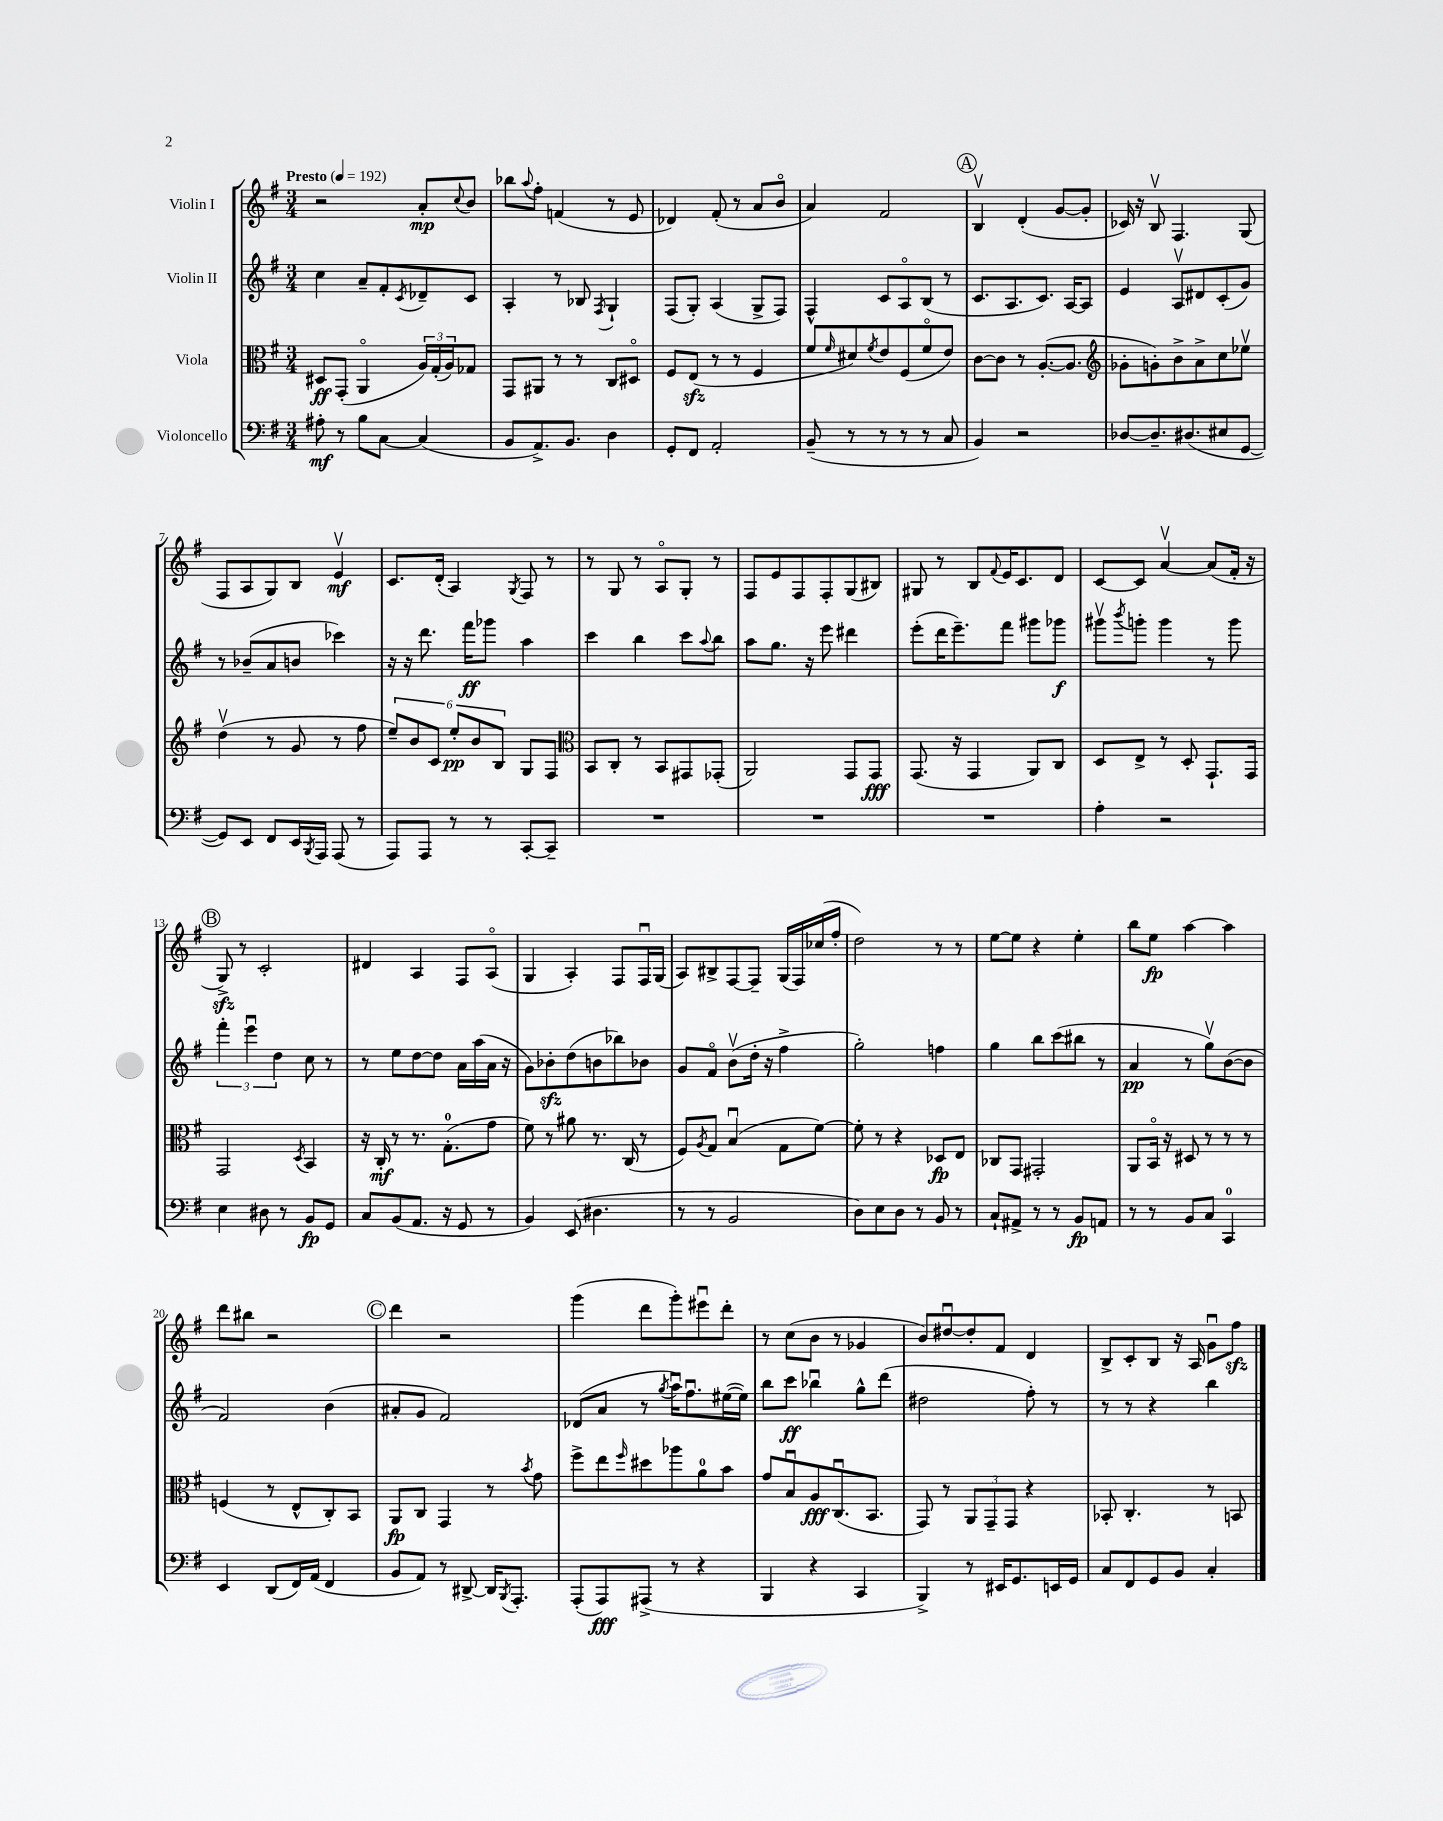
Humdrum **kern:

**kern	**dynam	**kern	**dynam	**kern	**dynam	**kern	**dynam
*part4	*part4	*part3	*part3	*part2	*part2	*part1	*part1
*staff4	*staff4	*staff3	*staff3	*staff2	*staff2	*staff1	*staff1
*I"Violoncello	*	*I"Viola	*	*I"Violin II	*	*I"Violin I	*
*clefF4	*	*clefC3	*	*clefG2	*	*clefG2	*
*k[f#]	*	*k[f#]	*	*k[f#]	*	*k[f#]	*
*M3/4	*	*M3/4	*	*M3/4	*	*M3/4	*
*MM192	*	*MM192	*	*MM192	*	*MM192	*
=1	=1	=1	=1	=1	=1	=1	=1
!	!	!	!	!	!	!LO:TX:a:B:t=Presto	!
8A#X'\	mf	8D#X/L	ff	4cc\	.	2r	.
8r	.	(8GG'/J	.	.	.	.	.
8B\L	.	4AA/	.	8a~/L	.	.	.
[8C\J	.	.	.	8f#'/	.	.	.
.	.	.	.	8qc/	.	.	.
(4C/]	.	24A/LL)	.	8d-X~/	.	8a'/L	mp
.	.	(24G'/	.	.	.	.	.
.	.	24A/J)	.	.	.	.	.
.	.	.	.	.	.	8qqcc/	.
.	.	8G-X/J	.	8c/J	.	8b/J	.
=2	=2	=2	=2	=2	=2	=2	=2
8BB/L	.	8GG/L	.	4A'/	.	8bb-X\L	.
.	.	.	.	.	.	8qqaa/	.
8.AA^/)	.	8AA#X/J	.	.	.	8ff#'\J	.
.	.	8r	.	8r	.	(4fn/	.
8.BB/J	.	.	.	.	.	.	.
.	.	8r	.	8B-X/	.	.	.
.	.	.	.	8qF#/	.	.	.
4D\	.	8C/L	.	4G`/	.	8r	.
.	.	8D#X/J	.	.	.	8e/	.
=3	=3	=3	=3	=3	=3	=3	=3
8GG'/L	.	8F#/L	.	(8F#/L	.	4d-X/)	.
8FF#/J	.	(8Ezz/J	.	8G'/J)	.	.	.
2AA'/	.	8r	.	(4A/	.	(8f#'/	.
.	.	8r	.	.	.	8r	.
.	.	4F#/	.	8G^/L	.	8a/L	.
.	.	.	.	8F#/J)	.	8b/J	.
=4	=4	=4	=4	=4	=4	=4	=4
(8BB~/	.	8f#/L	.	4F#^^/	.	4a/)	.
.	.	16qqf#/	.	.	.	.	.
8r	.	8d#X/)	.	.	.	.	.
.	.	8qf#/	.	.	.	.	.
8r	.	8e/	.	8c/L	.	2f#/	.
8r	.	(8F#/	.	8A/	.	.	.
8r	.	8f#/	.	(8B/J	.	.	.
8C/	.	8e/J)	.	8r	.	.	.
!!LO:REH:place=s1:t=A
=5	=5	=5	=5	=5	=5	=5	=5
4BB/)	.	[8c\L	.	8.c/L	.	4Bv/	.
.	.	8c\J]	.	.	.	.	.
.	.	.	.	8.A/	.	.	.
2r	.	8r	.	.	.	(4d'/	.
.	.	([8.A'/L	.	8.c/J)	.	.	.
.	.	.	.	.	.	[8g/L	.
.	.	8.A/J]	.	[16A/KL	.	.	.
.	.	.	.	8A/J]	.	8g'/J]	.
=6	=6	=6	=6	=6	=6	=6	=6
*	*	*clefG2	*	*	*	*	*
[8D-X/L	.	8g-X'\L	.	4e/	.	16c-X/)	.
.	.	.	.	.	.	16r	.
8.D-~/]	.	8gn'\)	.	.	.	8Bv/	.
.	.	8b^\	.	8Av/L	.	4.F#/	.
(8.D#X/	.	.	.	.	.	.	.
.	.	8a^\	.	8d#X/	.	.	.
8E#X/	.	8cc\	.	(8c'/	.	.	.
[8GG/J	.	8ee-Xv\J	.	8g/J)	.	(8G/	.
!!LO:LB:g=z
=7	=7	=7	=7	=7	=7	=7	=7
8GG/L])	.	(4ddv\	.	8r	.	8F#/L	.
8EE/J	.	.	.	(8b-X~/L	.	8A/	.
8FF#/L	.	8r	.	8a/	.	8G/)	.
16EE/L	.	8g/	.	8bn/J	.	8B/J	.
8qBBB/	.	.	.	.	.	.	.
16AAA/JJ	.	.	.	.	.	.	.
(8AAA/	.	8r	.	4ccc-X\)	.	4ev/	mf
8r	.	8ff#\	.	.	.	.	.
=8	=8	=8	=8	=8	=8	=8	=8
8AAA/L)	.	12ee~/L)	.	16r	.	8.c/L	.
.	.	.	.	16r	.	.	.
.	.	12b/	.	.	.	.	.
8AAA/J	.	.	.	8.ddd\	.	.	.
.	.	12c/J	.	.	.	.	.
.	.	.	.	.	.	(16d'/Jk	.
8r	.	12ee'/L	pp	.	.	4A/)	.
.	.	.	.	16fff#\KL	ff	.	.
.	.	12b/	.	.	.	.	.
8r	.	.	.	8ggg-X\J	.	.	.
.	.	12B/J	.	.	.	.	.
.	.	.	.	.	.	8qG/	.
[8CC'/L	.	8G/L	.	4aa\	.	8F#/	.
8CC~/J]	.	8F#/J	.	.	.	8r	.
=9	=9	=9	=9	=9	=9	=9	=9
*	*	*clefC3	*	*	*	*	*
2.r	.	8BB/L	.	4ccc\	.	8r	.
.	.	8C'/J	.	.	.	8G/	.
.	.	8r	.	4bb\	.	8r	.
.	.	8BB/L	.	.	.	8A/L	.
.	.	8GG#X/	.	8ccc\L	.	8G'/J	.
.	.	.	.	8qqaa/	.	.	.
.	.	(8GG-X'/J	.	8bb\J	.	8r	.
=10	=10	=10	=10	=10	=10	=10	=10
2.r	.	2AA/)	.	8aa\L	.	8F#/L	.
.	.	.	.	8.gg\J	.	8e/	.
.	.	.	.	.	.	8F#/	.
.	.	.	.	16r	.	.	.
.	.	.	.	8eee\	.	8F#'/	.
.	.	8GG/L	.	4ddd#X\	.	(8G/	.
.	.	8GG/J	fff	.	.	8B#X/J)	.
=11	=11	=11	=11	=11	=11	=11	=11
2.r	.	(8.GG/	.	(8eee'\L	.	8G#X/	.
.	.	.	.	16ddd\K	.	8r	.
.	.	16r	.	8.eee~\)	.	.	.
.	.	4GG/	.	.	.	8B/L	.
.	.	.	.	.	.	8qqf#/	.
.	.	.	.	8fff#\J	.	16e/K	.
.	.	.	.	.	.	8.c/	.
.	.	8AA/L)	.	8ggg#X\L	.	.	.
.	.	8C/J	.	8ggg-X\J	f	8d/J	.
=12	=12	=12	=12	=12	=12	=12	=12
4A'\	.	8D/L	.	8ggg#Xv\L	.	[8c/L	.
.	.	.	.	8qbbb/	.	.	.
.	.	8E^/J	.	8gggn'\J	.	8c/J]	.
2r	.	8r	.	4ggg\	.	[4av/	.
.	.	8D'/	.	.	.	.	.
.	.	8.GG`/L	.	8r	.	(8a/L]	.
.	.	.	.	8ggg\	.	16f#'/Jk	.
.	.	16GG/Jk	.	.	.	16r	.
!!LO:LB:g=z
!!LO:REH:place=s1:t=B
=13	=13	=13	=13	=13	=13	=13	=13
4E\	.	2GG/	.	6fff#'\	.	8Gzz^/)	.
.	.	.	.	.	.	8r	.
.	.	.	.	6eeeu\	.	.	.
8D#X\	.	.	.	.	.	2c'/	.
.	.	.	.	6dd\	.	.	.
8r	.	.	.	.	.	.	.
.	.	8qD/	.	.	.	.	.
8BB/L	fp	4BB/	.	8cc\	.	.	.
8GG/J	.	.	.	8r	.	.	.
=14	=14	=14	=14	=14	=14	=14	=14
8C/L	.	16r	.	8r	.	4d#X/	.
.	.	16C'/	mf	.	.	.	.
(8BB/	.	8r	.	8ee\L	.	.	.
8.AA/J	.	8.r	.	[8dd\	.	4A/	.
.	.	.	.	8dd\J]	.	.	.
16r	.	(8.G'\L	.	.	.	.	.
8GG/	.	.	.	16a\LL	.	8F#/L	.
.	.	.	.	(16aa\	.	.	.
8r	.	8g\J	.	16a\JJ	.	(8A/J	.
.	.	.	.	16r	.	.	.
=15	=15	=15	=15	=15	=15	=15	=15
4BB/)	.	8f#\)	.	8g\L)	.	4G/	.
.	.	8r	.	8b-Xzz'\	.	.	.
(8EE/	.	8a#X\	.	(8dd\	.	4A'/)	.
4.D#X\	.	8.r	.	8bn\	.	.	.
.	.	.	.	8bb-X\)	.	8F#/L	.
.	.	(16C/	.	.	.	.	.
.	.	8r	.	8b-X\J	.	16F#u/L	.
.	.	.	.	.	.	(16G/JJ	.
=16	=16	=16	=16	=16	=16	=16	=16
8r	.	8F#/L)	.	8g/L	.	8A/L)	.
.	.	8qA/	.	.	.	.	.
8r	.	8G/J	.	8f#/J	.	8B#X^/	.
2BB/	.	(4Bu/	.	(8bv\L	.	[8F#/	.
.	.	.	.	16dd'\Jk	.	8F#~/J]	.
.	.	.	.	16r	.	.	.
.	.	8G\L	.	4ff#^\	.	(16G/LL	.
.	.	.	.	.	.	16F#/)	.
.	.	[8f#\J)	.	.	.	(16cc-X/	.
.	.	.	.	.	.	16ff#'/JJ	.
=17	=17	=17	=17	=17	=17	=17	=17
8D\L)	.	8f#'\]	.	2gg'\)	.	2dd\)	.
8E\	.	8r	.	.	.	.	.
8D\J	.	4r	.	.	.	.	.
8r	.	.	.	.	.	.	.
8BB/	.	8D-X/L	fp	4ffn\	.	8r	.
8r	.	8E/J	.	.	.	8r	.
=18	=18	=18	=18	=18	=18	=18	=18
8C`/L	.	8C-X/L	.	4gg\	.	[8ee\L	.
8AA#X^/J	.	8GG/J	.	.	.	8ee\J]	.
8r	.	2GG#X'/	.	8bb\L	.	4r	.
8r	.	.	.	(8ccc\	.	.	.
8BB/L	fp	.	.	8bb#X\J	.	4ee'\	.
8AAn/J	.	.	.	8r	.	.	.
=19	=19	=19	=19	=19	=19	=19	=19
8r	.	8AA/L	.	4a/	pp	8bb\L	.
8r	.	16BB/Jk	.	.	.	8ee\J	fp
.	.	16r	.	.	.	.	.
8BB/L	.	8D#X/	.	8r	.	[4aa\	.
8C/J	.	8r	.	8ggv\L)	.	.	.
4CC/	.	8r	.	([8b\	.	4aa\]	.
.	.	8r	.	8b\J]	.	.	.
!!LO:LB:g=z
=20	=20	=20	=20	=20	=20	=20	=20
4EE/	.	(4Fn/	.	2f#/)	.	8ddd\L	.
.	.	.	.	.	.	8bb#X\J	.
(8DD/L	.	8r	.	.	.	2r	.
16FF#/L)	.	8E^^/L	.	.	.	.	.
(16AA/JJ	.	.	.	.	.	.	.
4FF#/	.	8C'/)	.	(4b\	.	.	.
.	.	8BB/J	.	.	.	.	.
!!LO:REH:place=s1:t=C
=21	=21	=21	=21	=21	=21	=21	=21
8BB/L	.	8AA/L	fp	8a#X'/L	.	4ddd\	.
8AA/J)	.	8C/J	.	8g/J	.	.	.
8r	.	4GG/	.	2f#/)	.	2r	.
[8DD#X^/	.	.	.	.	.	.	.
16DD#/KL]	.	8r	.	.	.	.	.
8qBBB/	.	.	.	.	.	.	.
8.AAA'/J	.	.	.	.	.	.	.
.	.	8qb/	.	.	.	.	.
.	.	8g\	.	.	.	.	.
=22	=22	=22	=22	=22	=22	=22	=22
(8AAA'/L	.	8ff#^\L	.	(8d-X/L	.	(4ggg\	.
8AAA/)	fff	8ee\	.	8a/J	.	.	.
.	.	16qqff#/	.	.	.	.	.
(8AAA#X^/J	.	8dd#X\	.	8r	.	8ddd\L	.
.	.	.	.	8qgg/	.	.	.
8r	.	8aa-X\	.	16aau\KL)	.	8ggg'\)	.
.	.	.	.	8.ff#u\	.	.	.
4r	.	8a\	.	.	.	8eee#Xu\	.
.	.	8b\J	.	([16ee#X\L	.	8ddd'\J	.
.	.	.	.	16ee#\JJ])	.	.	.
=23	=23	=23	=23	=23	=23	=23	=23
4BBB/	.	8g/L	.	8bb\L	.	8r	.
.	.	8Bu/	.	8ccc\J	ff	(8cc\L	.
4r	.	8A/	fff	4bb-Xu\	.	8b\J	.
.	.	(8.Cu/	.	.	.	8r	.
4CC/	.	.	.	8gg^^\L	.	4g-X/	.
.	.	8.BB/J	.	.	.	.	.
.	.	.	.	(8ddd\J	.	.	.
=24	=24	=24	=24	=24	=24	=24	=24
4BBB^/)	.	8GG/)	.	2dd#X\	.	8b/L)	.
.	.	8r	.	.	.	[8dd#Xu/	.
8r	.	12AA/L	.	.	.	8dd#'/]	.
.	.	12GG~/	.	.	.	.	.
16EE#X/KL	.	.	.	.	.	8f#/J	.
.	.	12GG/J	.	.	.	.	.
8.GG/	.	.	.	.	.	.	.
.	.	4r	.	8ff#'\)	.	4d/	.
16EEn/L	.	.	.	8r	.	.	.
16GG/JJ	.	.	.	.	.	.	.
=25	=25	=25	=25	=25	=25	=25	=25
8C/L	.	8BB-X'/	.	8r	.	8B^/L	.
8FF#/	.	4.C'/	.	8r	.	8c'/	.
8GG/	.	.	.	4r	.	8B/J	.
8BB/J	.	.	.	.	.	16r	.
.	.	.	.	.	.	16A/	.
4C'/	.	8r	.	4bb\	.	8gu\L	.
.	.	8BBn/	.	.	.	8ff#zz\J	.
==	==	==	==	==	==	==	==
*-	*-	*-	*-	*-	*-	*-	*-
